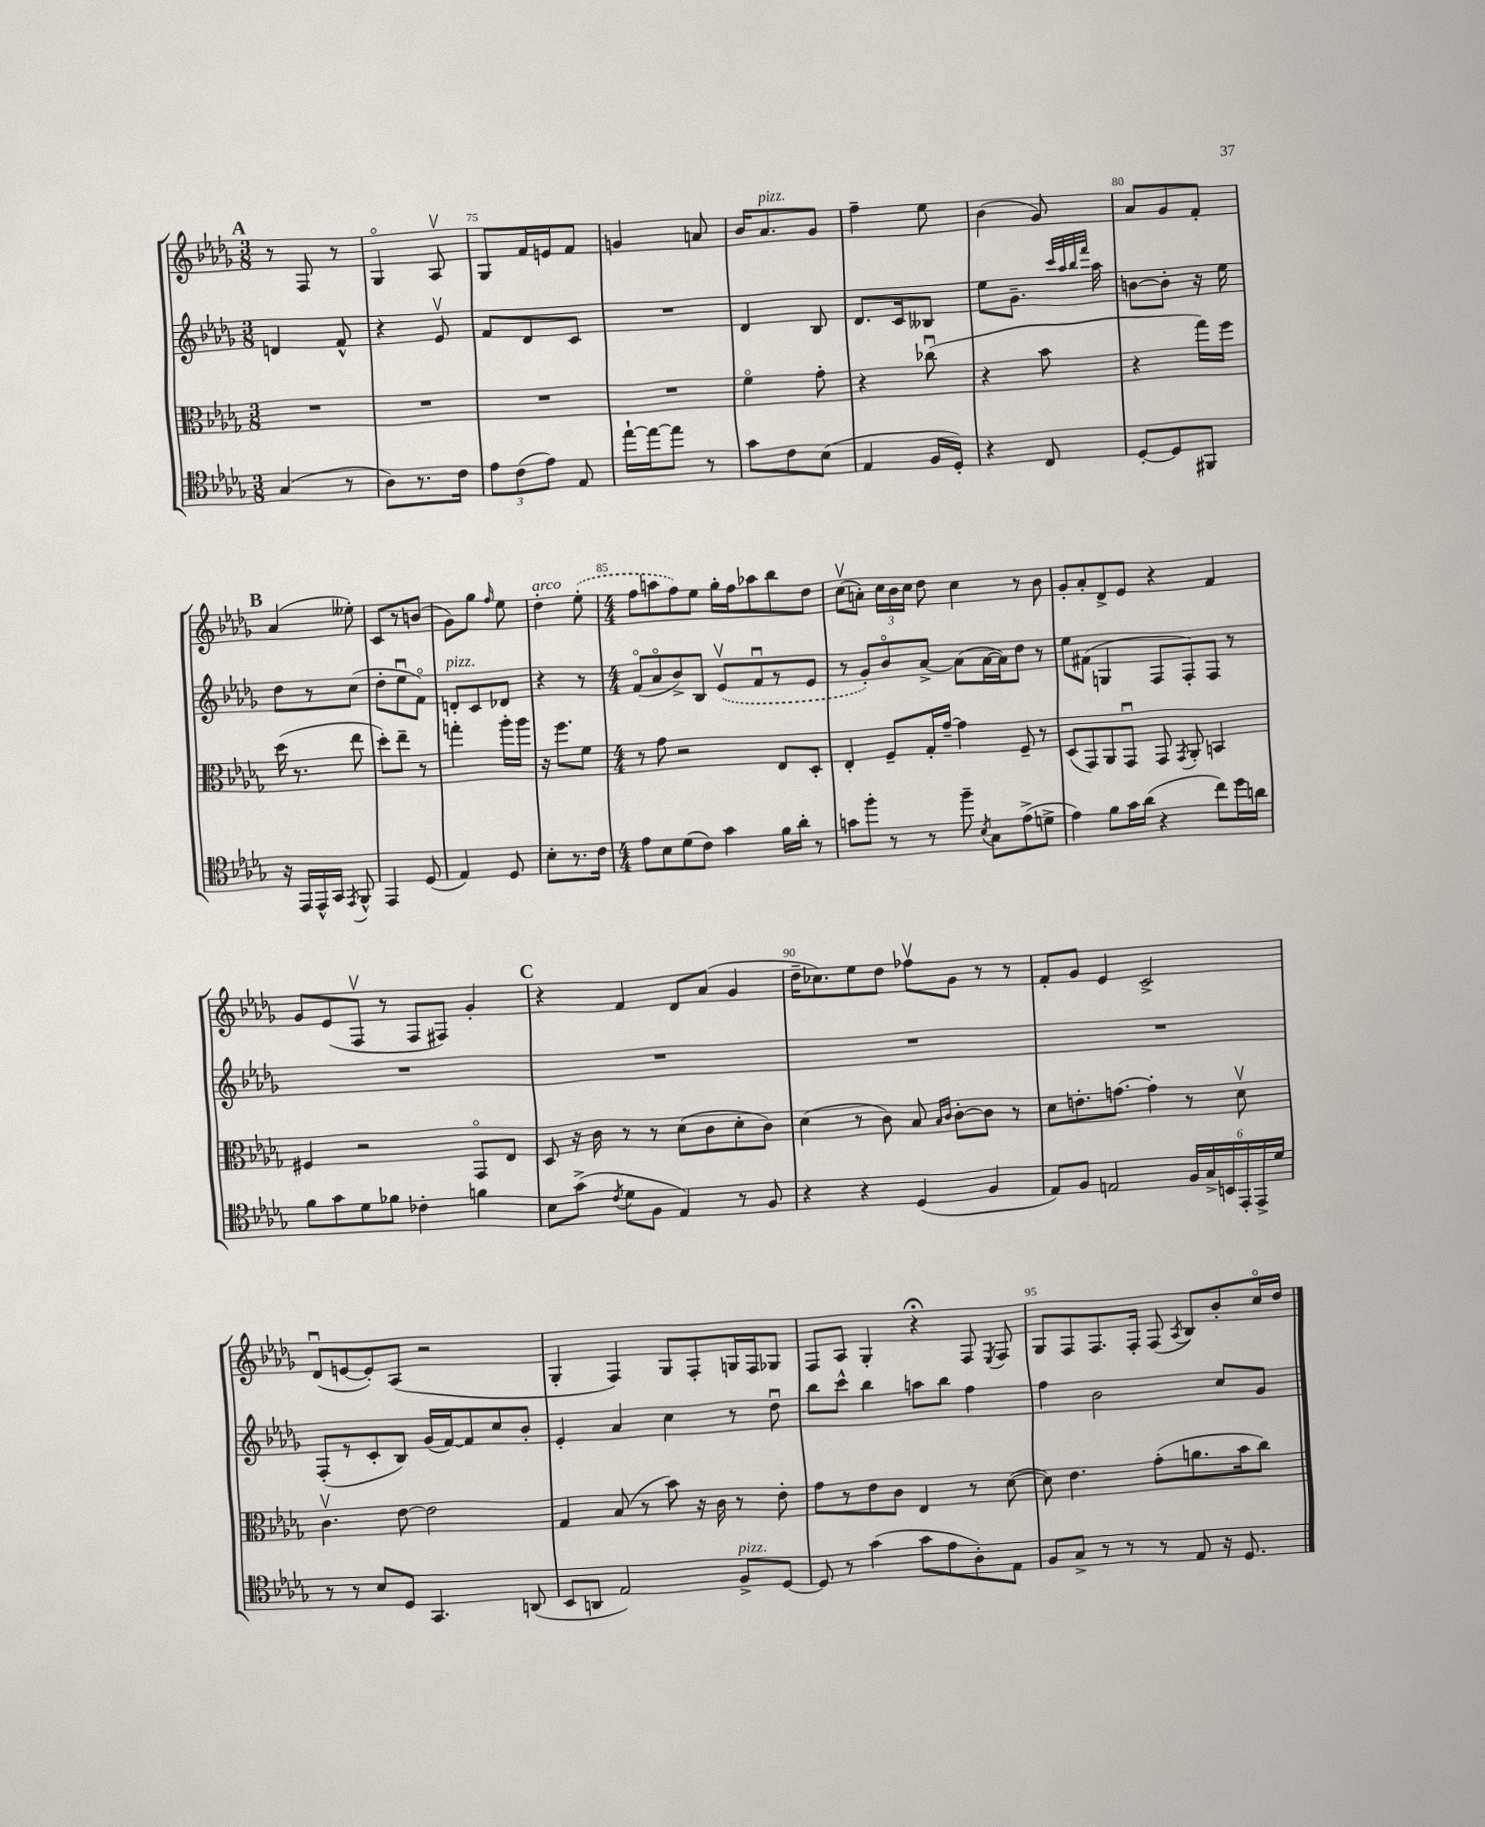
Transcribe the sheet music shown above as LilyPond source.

<<
\new StaffGroup <<
\new Staff = "s0" {
    \clef treble \key des \major \numericTimeSignature \time 3/8
    \autoBeamOff \mark \markup { \bold "A" } r8 f8 r8 |
    ges4\flageolet aes8\upbow |
    ges8[ f'16 e'16 f'8] |
    g'4 a'8 |
    bes'16[ aes'8.^\markup { \italic "pizz." } ges'8] |
    f''4-- ees''8 |
    bes'4( ges'8) |
    aes'8[ ges'8 f'8]-. |
    \mark \markup { \bold "B" } aes'4( eeses''8-.) |
    c'8[ r8 b'8]( |
    ges'8[) ges''8] \grace { f''16 } ees''8 |
    des''4-.^\markup { \italic "arco" } \once \slurDashed ees''8-.( |
    \numericTimeSignature \time 4/4 f''8[ a''8 f''8) ees''8] ges''16[-. f''16 aes''8 bes''8 des''8] |
    c''8[\upbow( a'8]-.) \tuplet 3/2 { c''16[ bes'16 c''16] } des''8 c''4 r8 bes'8 |
    ges'8[-. aes'8-. des'8-> ees'8] r4 f'4 |
    ges'8[ ees'8( f8]\upbow r8 f8[ fis8]) ges'4-. |
    \mark \markup { \bold "C" } r4 f'4 des'8[ aes'8]( ges'4 |
    des''16[-- ces''8.) ees''8 des''8] fes''8[\upbow ges'8] r8 r8 |
    f'8[-. ges'8] ees'4 c'2-> |
    des'8[\downbow( e'8~ e'8-.) aes8]( r2 |
    ges4-. f4) ges8[ f8-. g16 f16 ges8] |
    f8[ aes8] ges4-. r4\fermata f8 \acciaccatura { ees8 } f8 |
    ges8[ f8 f8. f16]-. f8( \acciaccatura { aes8 } bes8[) bes'8-. c''16\flageolet des''16] \bar "|." |
}
\new Staff = "s1" {
    \clef treble \key des \major \numericTimeSignature \time 3/8
    \autoBeamOff \mark \markup { \bold "A" } d'4 f'8-^ |
    r4 ees'8\upbow |
    f'8[ des'8 c'8] |
    R4. |
    des'4 bes8 |
    des'8.[ c'16 beses8] |
    ees''8[ ges'8.]-- \grace { c'''32[ aes''32 bes''32 f'''32] } aes''16 |
    b'8[~ b'8]-. r16 ees''16 |
    \mark \markup { \bold "B" } des''8[ r8 c''8]( |
    des''8[-. ees''8\downbow f'8]\flageolet) |
    d'8[-.^\markup { \italic "pizz." } c'8 des'8] |
    r4 r8 |
    \numericTimeSignature \time 4/4 f'8[\flageolet( aes'8\flageolet bes'8->) bes8] \once \slurDashed ees'8[\upbow( f'8\downbow r8 ees'8] |
    r8 ges'8[-.) bes'8\flageolet aes'8]~-> aes'8[( aes'16~ aes'16) des''8] r8 |
    ees''8[ fis'8]( g4 f8[ f8-.) f8] r8 |
    R1 |
    \mark \markup { \bold "C" } R1 |
    R1 |
    R1 |
    f8[-.( r8 c'8-. bes8]) ges'16[( f'16~) f'8 c''8 bes'8]-. |
    ees'4-. aes'4 c''4 r8 des''8\downbow |
    bes''8[ c'''8]-^ bes''4 a''8[ bes''8] f''4 |
    f''4 bes'2 c''8[ ges'8] \bar "|." |
}
\new Staff = "s2" {
    \clef alto \key des \major \numericTimeSignature \time 3/8
    \autoBeamOff \mark \markup { \bold "A" } R4. |
    R4. |
    R4. |
    R4. |
    f'4\flageolet ges'8-. |
    r4 ces''8\downbow( |
    r4 bes'8 |
    r4 ges''16[) f''16] |
    \mark \markup { \bold "B" } des''16( r8. ees''8 |
    des''8[-.) ees''8]-- r8 |
    g''4-. aes''16[-. aes''16] |
    r16 f''8.[ f'8] |
    \numericTimeSignature \time 4/4 r8 ges'8 r2 ees8[ des8]-. |
    ees4-. f8[-- ges16-. ges'16]~-- ges'4 f8-- r8 |
    des8[( ges,8) aes,8 ges,8]\downbow ges,8 \acciaccatura { ges,8 } aes,8-. b,4 |
    fis4 r2 ges,8[\flageolet ees8] |
    \mark \markup { \bold "C" } des8 r16 c'16 r8 r8 des'8[( c'8 des'8-. c'8]) |
    des'4( r8 c'8) bes8 \grace { bes16[ c'16] } c'8[~-. c'8] r8 |
    des'8[ e'8.-. g'8.]~ g'4-. r8 des'8\upbow |
    c'4.\upbow ees'8~ ees'2 |
    ges4 bes8( r8 bes'8) r16 c'16 r8 ees'8-. |
    ges'8[ r8 ees'8 c'8] ees4 r8 des'8~( |
    des'8) ees'4. ges'8[-.( a'8. bes'16 c''8]) \bar "|." |
}
\new Staff = "s3" {
    \clef tenor \key des \major \numericTimeSignature \time 3/8
    \autoBeamOff \mark \markup { \bold "A" } ges4( r8 |
    aes8[) r8. c'16] |
    \tuplet 3/2 { ees'8[ c'8( ees'8]) } ees8 |
    ees''16[~-! ees''16~ ees''8] r8 |
    ges'8[ c'8 bes8]( |
    ees4 f16[ des16]-.) |
    r4 c8 |
    des8[~-. des8 fis,8] |
    \mark \markup { \bold "B" } r16 ees,16[ ees,16-^ ges,16] \acciaccatura { ees,8 } f,8-^ |
    ees,4 des8( |
    ees4) des8 |
    bes8[-. r8. c'16] |
    \numericTimeSignature \time 4/4 ees'8[ bes8 des'8( c'8]) ges'4 f'16[ aes'16]-. r8 |
    g'8[ f''8]-. r8 r8 f''8-- \acciaccatura { bes8 } ges8[ ees'8->( d'8]-> |
    ees'4) f'8[ ges'16 aes'16]( r4 c''8[) des''16 a'16] |
    f'8[ ges'8 des'8 fes'8] ces'4-. f'4 |
    \mark \markup { \bold "C" } bes8[ ges'8]->( \acciaccatura { c'8 } des'8[ f8] ees4) r8 f8 |
    r4 r4 des4( f4 |
    ees8[) f8] e2 \tuplet 6/4 { f16[ ges16-> b,16 ees,16-. ees,16-> des'16] } |
    r8 r8 bes8[ des8] ges,4. a,8( |
    bes,8[ a,8] ees2) f8[->^\markup { \italic "pizz." } des8]~ |
    des8 r8 ges'4( ges'8[ ees'8 aes8-.) ees8] |
    f8[ ges8]-> r8 r8 r8 ees8 r16 des8. \bar "|." |
}
>>
>>
\layout { \context { \Score currentBarNumber = #73 \override BarNumber.break-visibility = ##(#f #t #t) barNumberVisibility = #(every-nth-bar-number-visible 5) } }
